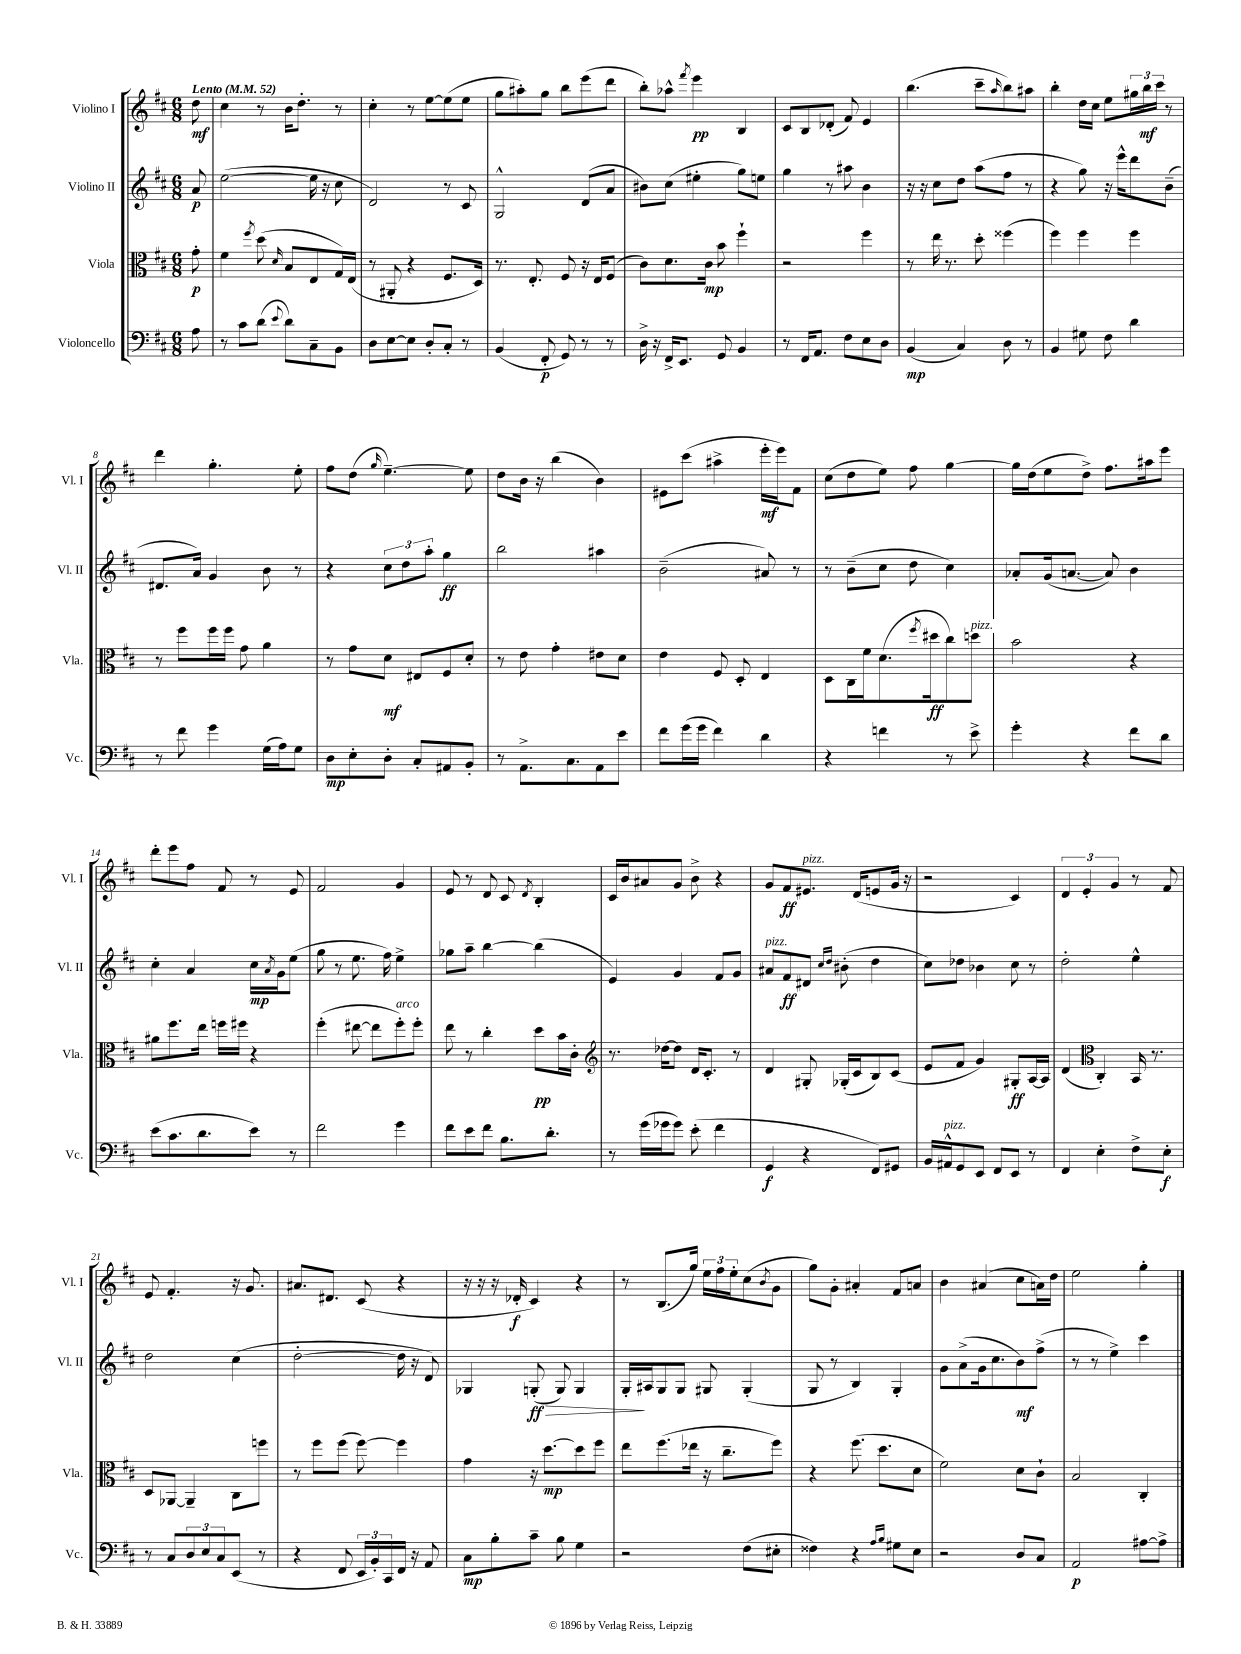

**kern	**dynam	**kern	**dynam	**kern	**dynam	**kern	**dynam
*part4	*part4	*part3	*part3	*part2	*part2	*part1	*part1
*staff4	*staff4	*staff3	*staff3	*staff2	*staff2	*staff1	*staff1
*I"Violoncello	*	*I"Viola	*	*I"Violino II	*	*I"Violino I	*
*I'Vc.	*	*I'Vla.	*	*I'Vl. II	*	*I'Vl. I	*
*clefF4	*	*clefC3	*	*clefG2	*	*clefG2	*
*k[f#c#]	*	*k[f#c#]	*	*k[f#c#]	*	*k[f#c#]	*
*M6/8	*	*M6/8	*	*M6/8	*	*M6/8	*
*MM52	*	*MM52	*	*MM52	*	*MM52	*
=	=	=	=	=	=	=	=
!	!	!	!	!	!	!LO:TX:a:B:t=Lento	!
8A\	.	8g'\	p	8a/	p	8dd\	mf
=1	=1	=1	=1	=1	=1	=1	=1
8r	.	4f#\	.	([2ee\	.	4cc#\	.
8c#\L	.	.	.	.	.	.	.
.	.	8qff#/	.	.	.	.	.
(8d\J	.	(8dd\	.	.	.	8r	.
8qqe/	.	16qqd/	.	.	.	.	.
8d\L)	.	8B/L	.	.	.	16b\KL	.
.	.	.	.	.	.	8.dd'\J	.
8C#~\	.	8E/	.	16ee\]	.	.	.
.	.	.	.	16r	.	.	.
8BB\J	.	16G/L)	.	8cc#\	.	8r	.
.	.	(16E/JJ	.	.	.	.	.
=2	=2	=2	=2	=2	=2	=2	=2
8D\L	.	8r	.	2d/)	.	4cc#'\	.
[8E\	.	8AA#X'/	.	.	.	.	.
8E\J]	.	4r	.	.	.	8r	.
8D'/L	.	.	.	.	.	[8ee\L	.
8C#'/J	.	8.F#/L	.	8r	.	(8ee\]	.
8r	.	.	.	8c#/	.	8ee\J	.
.	.	16D/Jk)	.	.	.	.	.
=3	=3	=3	=3	=3	=3	=3	=3
(4BB/	.	8.r	.	2G^^/	.	8gg\L	.
.	.	.	.	.	.	8aa#X'\)	.
.	.	8.E'/	.	.	.	.	.
8FF#'/	p	.	.	.	.	8gg\J	.
8GG/)	.	8F#/	.	.	.	8bb\L	.
8r	.	16r	.	(8d/L	.	(8eee\	.
.	.	16E/KL	.	.	.	.	.
8r	.	(8F#/J	.	8a/J	.	8ddd\J	.
=4	=4	=4	=4	=4	=4	=4	=4
16D^\	.	8c#\L)	.	8b#X\L)	.	8bb'\L)	.
16r	.	.	.	.	.	.	.
16FF#^/KL	.	8.d\	.	(8cc#\J	.	8aa-X^^\J	.
8.EE/J	.	.	.	.	.	.	.
.	.	.	.	.	.	8qfff#/	.
.	.	.	.	4ee#X'\	.	4eee\	pp
.	.	16c#\Jk	mp	.	.	.	.
8GG/	.	8b\	.	.	.	.	.
4BB/	.	4ff#`\	.	8gg\L)	.	4B/	.
.	.	.	.	8een\J	.	.	.
=5	=5	=5	=5	=5	=5	=5	=5
8r	.	2r	.	4gg\	.	8c#/L	.
16FF#/KL	.	.	.	.	.	8B/	.
8.AA/J	.	.	.	.	.	.	.
.	.	.	.	8r	.	(8d-X'/J	.
8F#\L	.	.	.	8aa#X\	.	8f#/)	.
8E\	.	4ff#\	.	4b\	.	4e/	.
8D\J	.	.	.	.	.	.	.
=6	=6	=6	=6	=6	=6	=6	=6
(4BB/	mp	8r	.	16r	.	(4.bb\	.
.	.	.	.	16r	.	.	.
.	.	16ee\	.	8cc#\L	.	.	.
.	.	8.r	.	.	.	.	.
4C#/)	.	.	.	8dd\J	.	.	.
.	.	8dd'\	.	(8aa\L	.	8ccc#~\L	.
.	.	.	.	.	.	16qqaa/	.
8D\	.	(4ff##X\	.	8ff#\J	.	8bb\)	.
8r	.	.	.	8r	.	8aa#X\J	.
=7	=7	=7	=7	=7	=7	=7	=7
4BB/	.	4ff#\)	.	4r	.	4bb'\	.
8G#X\	.	4ff#\	.	8gg\)	.	16dd\LL	.
.	.	.	.	.	.	16cc#\JJ	.
8F#\	.	.	.	16r	.	8ee\L	.
.	.	.	.	16eee^^\KL	.	.	.
4d\	.	4ff#\	.	8ddd\	.	24gg#X\L	.
.	.	.	.	.	.	24bb\	mf
.	.	.	.	.	.	24ccc#\JJ	.
.	.	.	.	(8b~\J	.	8r	.
!!LO:LB:g=z
=8	=8	=8	=8	=8	=8	=8	=8
8r	.	8r	.	8.d#X/L	.	4ddd\	.
8f#\	.	8ff#\L	.	.	.	.	.
.	.	.	.	16a/Jk)	.	.	.
4g\	.	16ff#\L	.	4g/	.	4.gg'\	.
.	.	16ff#\JJ	.	.	.	.	.
.	.	8g\	.	.	.	.	.
(16G\LL	.	4a\	.	8b\	.	.	.
16A\J)	.	.	.	.	.	.	.
8G\J	.	.	.	8r	.	8ee'\	.
=9	=9	=9	=9	=9	=9	=9	=9
8D\L	mp	8r	.	4r	.	8ff#\L	.
8E'\	.	8g\L	.	.	.	(8dd\J	.
.	.	.	.	.	.	16qqgg/	.
8D'\J	.	8d\J	mf	12cc#\L	.	[4.ee~\)	.
.	.	.	.	12dd\	.	.	.
8C#'/L	.	8E#X/L	.	.	.	.	.
.	.	.	.	12aa'\J	.	.	.
8AA#X/	.	8F#/	.	4gg\	ff	.	.
8BB'/J	.	8d'/J	.	.	.	8ee\]	.
=10	=10	=10	=10	=10	=10	=10	=10
8r	.	8r	.	2bb\	.	8dd\L	.
8.AA^\L	.	8e\	.	.	.	16b\Jk	.
.	.	.	.	.	.	16r	.
.	.	4g'\	.	.	.	(4bb\	.
8.C#\	.	.	.	.	.	.	.
8AA\	.	8e#X\L	.	4aa#X\	.	4b\)	.
8e\J	.	8d\J	.	.	.	.	.
=11	=11	=11	=11	=11	=11	=11	=11
8f#\L	.	4e\	.	(2b~\	.	8e#X\L	.
(16g\L	.	.	.	.	.	(8ccc#\J	.
16g\JJ	.	.	.	.	.	.	.
4f#\)	.	8F#/	.	.	.	4aa#X^\	.
.	.	8D'/	.	.	.	.	.
4d\	.	4E/	.	8a#X/)	.	16eee'\LL	mf
.	.	.	.	.	.	16eee\J)	.
.	.	.	.	8r	.	8f#\J	.
=12	=12	=12	=12	=12	=12	=12	=12
4r	.	8D\L	.	8r	.	(8cc#\L	.
.	.	16C#\L	.	(8b~\L	.	8dd\	.
.	.	16f#\J	.	.	.	.	.
4fn\	.	(8.d\	.	8cc#\J	.	8ee\J)	.
.	.	.	.	8dd\	.	8ff#\	.
.	.	8qff#/	.	.	.	.	.
.	.	16dd#X\k	ff	.	.	.	.
8r	.	8cc#\)	.	4cc#\)	.	[4gg\	.
!	!	!LO:TX:a:i:t=pizz.	!	!	!	!	!
8e^\	.	8ddn\J	.	.	.	.	.
=13	=13	=13	=13	=13	=13	=13	=13
4g'\	.	2b\	.	8a-X'/L	.	16gg\LL]	.
.	.	.	.	.	.	(16dd\J	.
.	.	.	.	(16g/k	.	8ee\	.
.	.	.	.	[8.an/J	.	.	.
4r	.	.	.	.	.	8dd^\J)	.
.	.	.	.	8a/])	.	8.ff#\L	.
8f#\L	.	4r	.	4b\	.	.	.
.	.	.	.	.	.	16aa#X\k	.
8d\J	.	.	.	.	.	8eee\J	.
!!LO:LB:g=z
=14	=14	=14	=14	=14	=14	=14	=14
(8e\L	.	8a#X\L	.	4cc#'\	.	8ddd'\L	.
8.c#\	.	8.ff#\	.	.	.	8eee\	.
.	.	.	.	4a/	.	8ff#\J	.
8.d\	.	16ee\Jk	.	.	.	.	.
.	.	16ffn\LL	.	.	.	8f#/	.
.	.	16ff#X\JJ	.	.	.	.	.
8e\J)	.	4r	.	16cc#\LL	mp	8r	.
.	.	.	.	8qa/	.	.	.
.	.	.	.	16g\J	.	.	.
8r	.	.	.	(8ee\J	.	8e/	.
=15	=15	=15	=15	=15	=15	=15	=15
2f#\	.	(4ff#'\	.	8gg\	.	2f#/	.
.	.	.	.	8r	.	.	.
.	.	[8ee#X\	.	8.ee\	.	.	.
.	.	8ee#\L]	.	.	.	.	.
.	.	.	.	16ff#\)	.	.	.
!	!	!LO:TX:a:i:t=arco	!	!	!	!	!
4g\	.	8ff#'\)	.	4ee^\	.	4g/	.
.	.	8ff#'\J	.	.	.	.	.
=16	=16	=16	=16	=16	=16	=16	=16
8f#\L	.	8ee\	.	8gg-X\L	.	8e/	.
8e\	.	8r	.	8aa~\J	.	8r	.
8f#\J	.	4cc#'\	.	[4bb\	.	8d/	.
8.B\L	.	.	.	.	.	8c#/	.
.	.	.	.	.	.	8qd/	.
.	.	8dd\L	pp	(4bb\]	.	4B'/	.
8.d'\J	.	.	.	.	.	.	.
.	.	16b\L	.	.	.	.	.
.	.	16c#'\JJ	.	.	.	.	.
=17	=17	=17	=17	=17	=17	=17	=17
*	*	*clefG2	*	*	*	*	*
8r	.	8.r	.	4e/)	.	16c#/LL	.
.	.	.	.	.	.	16b/J	.
(16g\LL	.	.	.	.	.	8a#X/	.
16g-X\J	.	[16dd-X\KL	.	.	.	.	.
8g-\J)	.	8dd-\J]	.	4g/	.	8g/J	.
(8e'\	.	16d/KL	.	.	.	8b^\	.
.	.	8.c#'/J	.	.	.	.	.
4f#\	.	.	.	8f#/L	.	4r	.
.	.	8r	.	8g/J	.	.	.
=18	=18	=18	=18	=18	=18	=18	=18
!	!	!	!	!LO:TX:a:i:t=pizz.	!	!	!
4GG/	f	4d/	.	8a#X/L	.	8g/L	.
.	.	.	.	8f#/	ff	8f#/	ff
!	!	!	!	!	!	!LO:TX:a:i:t=pizz.	!
4r	.	8G#X'/	.	8d#X/J	.	8.e#X/J	.
.	.	.	.	16qqcc#/LL	.	.	.
.	.	.	.	16qqdd/JJ	.	.	.
.	.	(16G-X'/LL	.	(8b#X'\	.	.	.
.	.	16c#/J	.	.	.	(16d/KL	.
8FF#/L)	.	8B/)	.	4dd\	.	8en/	.
8GG#X/J	.	(8c#/J	.	.	.	16g/Jk	.
.	.	.	.	.	.	16r	.
=19	=19	=19	=19	=19	=19	=19	=19
16BB/LL	.	8e/L	.	8cc#\L)	.	2r	.
!LO:TX:a:i:t=pizz.	!	!	!	!	!	!	!
16AA#X^^/J	.	.	.	.	.	.	.
8GG/	.	8f#/J	.	8dd-X\J	.	.	.
8EE/J	.	4g/)	.	4b-X\	.	.	.
8FF#/L	.	.	.	.	.	.	.
8EE/J	.	8G#X'/L	ff	8cc#\	.	4c#/)	.
8r	.	[16A/L	.	8r	.	.	.
.	.	16A/JJ]	.	.	.	.	.
=20	=20	=20	=20	=20	=20	=20	=20
4FF#/	.	(4d/	.	2dd'\	.	6d/	.
.	.	.	.	.	.	6e'/	.
*	*	*clefC3	*	*	*	*	*
4E'\	.	4C#'/)	.	.	.	.	.
.	.	.	.	.	.	6g/	.
8F#^\L	.	16BB/	.	4ee^^\	.	8r	.
.	.	8.r	.	.	.	.	.
8E'\J	f	.	.	.	.	8f#/	.
!!LO:LB:g=z
=21	=21	=21	=21	=21	=21	=21	=21
8r	.	8D/L	.	2dd\	.	8e/	.
8C#/L	.	[8AA-X/J	.	.	.	4.f#'/	.
12D/	.	4AA-~/]	.	.	.	.	.
12E/	.	.	.	.	.	.	.
12C#/	.	.	.	.	.	.	.
(8EE/J	.	8C#\L	.	(4cc#\	.	16r	.
.	.	.	.	.	.	8.g/	.
8r	.	8ffn\J	.	.	.	.	.
=22	=22	=22	=22	=22	=22	=22	=22
4r	.	8r	.	[2dd'\	.	8.a#X/L	.
.	.	8ff#\L	.	.	.	.	.
.	.	.	.	.	.	8.d#X/J	.
8FF#/	.	(8ff#\J	.	.	.	.	.
24EE/LL	.	[8ff#\)	.	.	.	(8c#/	.
24BB'/)	.	.	.	.	.	.	.
24CC#/	.	.	.	.	.	.	.
16FF#/JJ	.	4ff#\]	.	16dd\]	.	4r	.
16r	.	.	.	16r	.	.	.
8AA/	.	.	.	8d/)	.	.	.
=23	=23	=23	=23	=23	=23	=23	=23
8C#\L	mp	4g\	.	4G-X/	.	16r	.
.	.	.	.	.	.	16r	.
8B'\	.	.	.	.	.	16r	.
.	.	.	.	.	.	16d-X'/	f
!	!	!	!	!	!LO:HP:b	!	!
8c#~\J	.	16r	.	(8Gn'/	> ff	4c#/)	.
.	.	[8.dd\L	mp	.	.	.	.
8B\	.	.	.	8G/)	.	.	.
4G\	.	8dd\]	.	4G/	.	4r	.
.	.	8ff#\J	.	.	.	.	.
=24	=24	=24	=24	=24	=24	=24	=24
2r	.	8ee\L	.	16G'/LL	.	8r	.
.	.	.	.	16A#X/J	]	.	.
.	.	(8.ff#\	.	8G/	.	(8.B/L	.
.	.	.	.	8G/J	.	.	.
.	.	16ee-X\Jk	.	.	.	16gg/Jk)	.
.	.	16r	.	8G#X/	.	24ee\LL	.
.	.	.	.	.	.	24ff#\	.
.	.	8.cc#~\L	.	.	.	.	.
.	.	.	.	.	.	24ee'\J	.
(8F#\L	.	.	.	(4G#'/	.	(8cc#\	.
.	.	.	.	.	.	8qb/	.
8E#X'\J	.	8ff#\J)	.	.	.	8g\J	.
=25	=25	=25	=25	=25	=25	=25	=25
4F##X\)	.	4r	.	8G/	.	8gg\L)	.
.	.	.	.	8r	.	8g'\J	.
4r	.	(8.ff#\	.	4B/)	.	4a#X'/	.
.	.	8.dd\L	.	.	.	.	.
16qqA/LL	.	.	.	.	.	.	.
16qqB/JJ	.	.	.	.	.	.	.
8G#X\L	.	.	.	4G'/	.	8f#/L	.
8E\J	.	8d\J	.	.	.	8an/J	.
=26	=26	=26	=26	=26	=26	=26	=26
2r	.	2f#\)	.	8g\L	.	4b\	.
.	.	.	.	(8a^\	.	.	.
.	.	.	.	16g\k	.	(4a#X/	.
.	.	.	.	8.cc#\	.	.	.
8D/L	.	8d\L	.	8b\)	mf	8cc#\L	.
8C#/J	.	8c#`\J	.	(8ff#^\J	.	16an\L)	.
.	.	.	.	.	.	16dd\JJ	.
=27	=27	=27	=27	=27	=27	=27	=27
2AA/	p	2B/	.	8r	.	2ee\	.
.	.	.	.	8r	.	.	.
.	.	.	.	4ee^\)	.	.	.
[8A#X\L	.	4C#'/	.	4ccc#\	.	4gg'\	.
8A#^\J]	.	.	.	.	.	.	.
==	==	==	==	==	==	==	==
*-	*-	*-	*-	*-	*-	*-	*-
